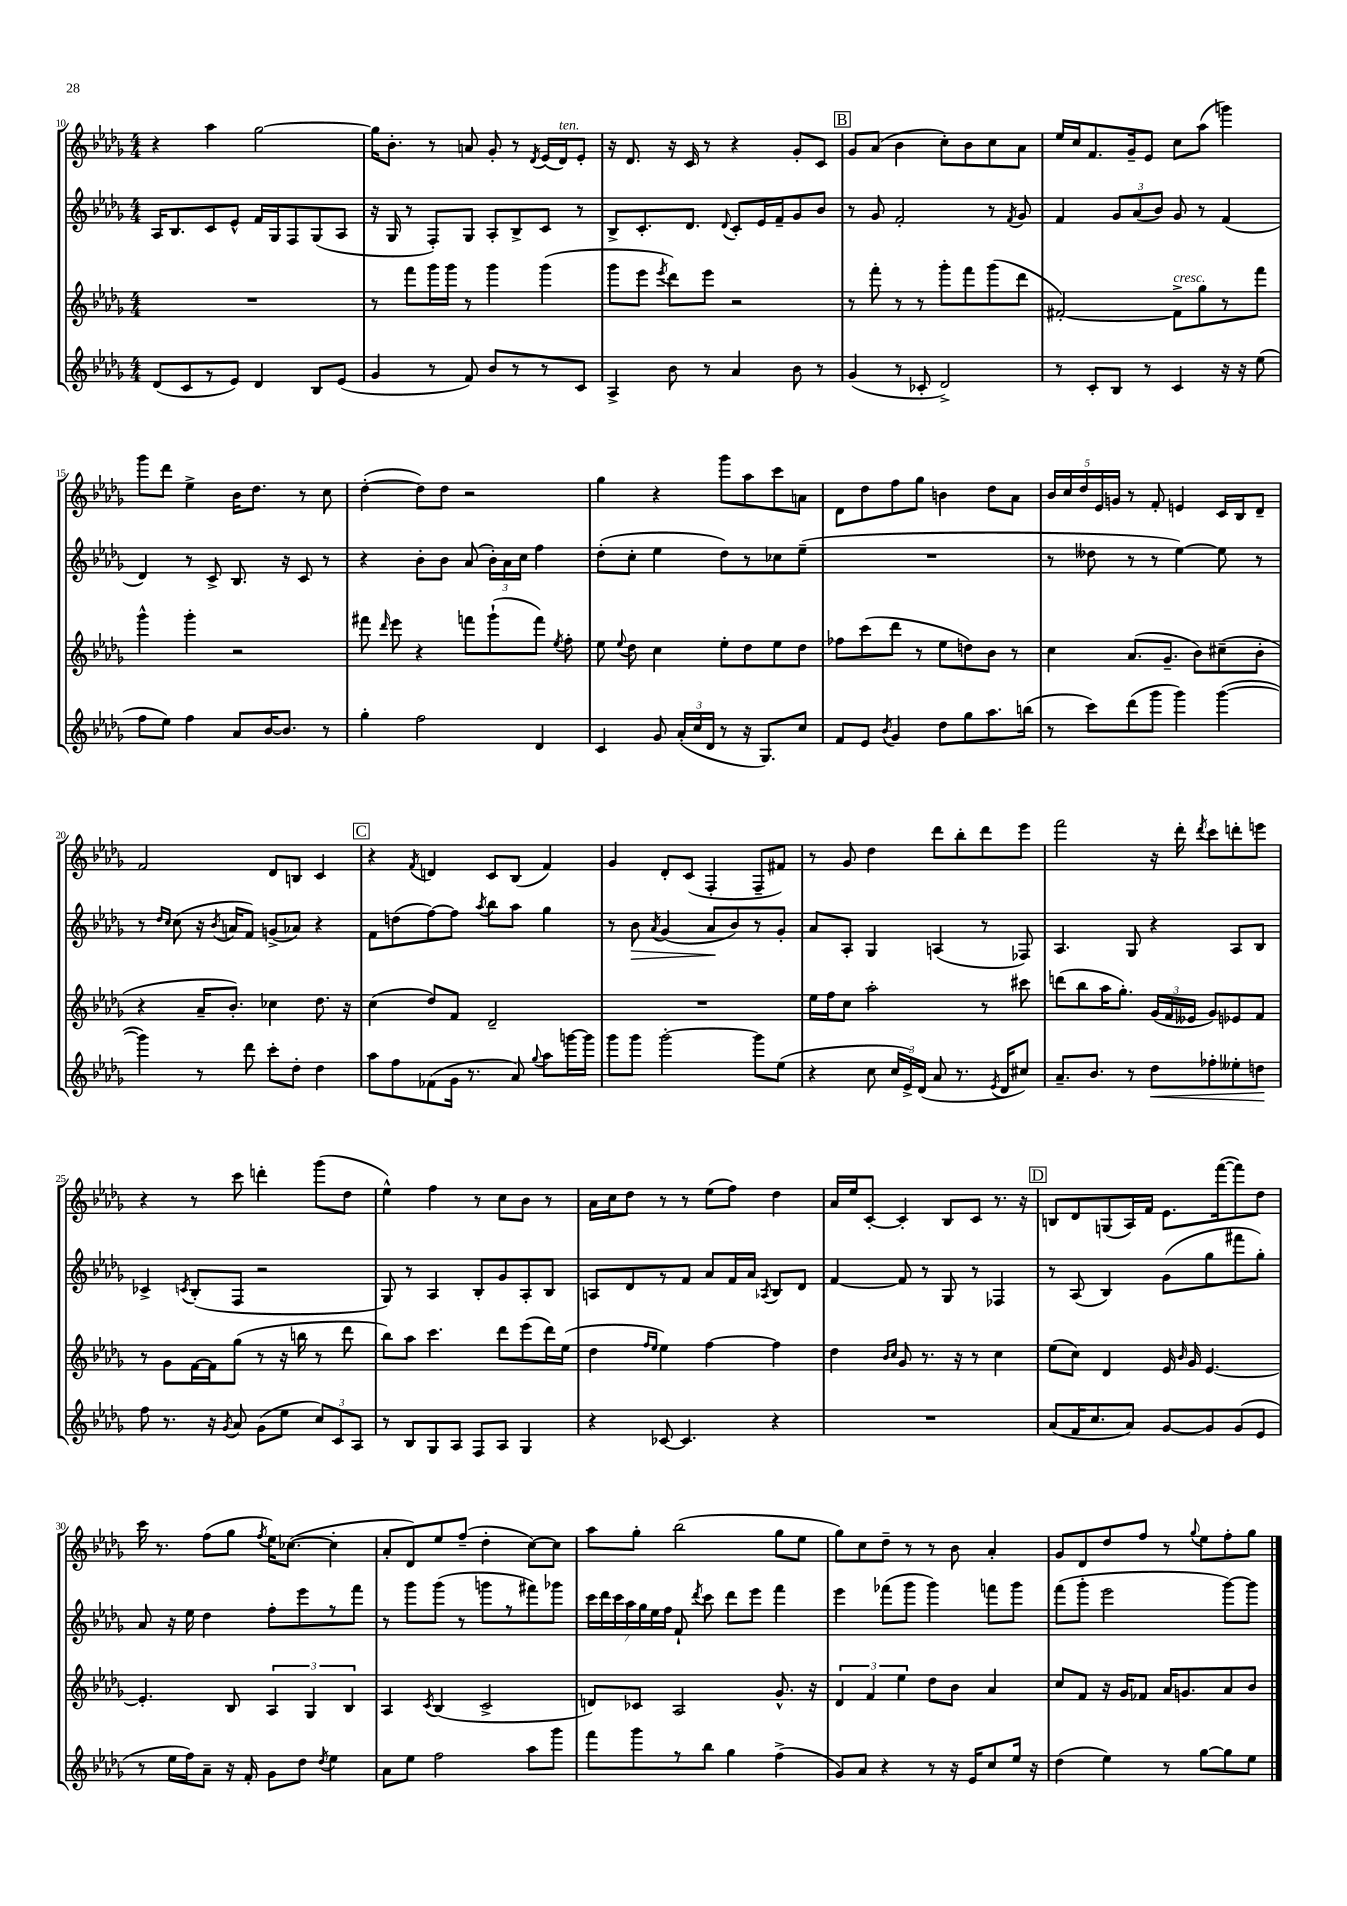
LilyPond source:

<<
\new StaffGroup <<
\new Staff = "s0" {
    \clef treble \key des \major \numericTimeSignature \time 4/4
    \autoBeamOff r4 aes''4 ges''2~ |
    ges''16[ bes'8.]-. r8 a'8 ges'8-. r8 \acciaccatura { des'8 } ees'16[( des'16^\markup { \italic "ten." }) ees'8]-. |
    r16 des'8. r16 c'16 r8 r4 ges'8[-. c'8] |
    \mark \markup { \box "B" } ges'8[ aes'8]( bes'4 c''8[-.) bes'8 c''8 aes'8] |
    ees''16[ c''16 f'8. ges'16-- ees'8] c''8[ aes''8]( g'''4) |
    ges'''8[ des'''8] ees''4-> bes'16[ des''8.] r8 c''8 |
    des''4~-.( des''8[) des''8] r2 |
    ges''4 r4 ges'''8[ aes''8 c'''8 a'8] |
    des'8[ des''8 f''8 ges''8] b'4 des''8[ aes'8] |
    \tuplet 5/4 { bes'16[ c''16 des''16 ees'16 g'16] } r8 f'8-. e'4 c'16[ bes16 des'8]-- |
    f'2 des'8[ b8] c'4 |
    \mark \markup { \box "C" } r4 \acciaccatura { f'8 } d'4 c'8[ bes8]( f'4) |
    ges'4 des'8[-. c'8]( f4-. f8[-- fis'8]) |
    r8 ges'8 des''4 des'''8[ bes''8-. des'''8 ees'''8] |
    f'''2 r16 des'''16-. \acciaccatura { des'''8 } c'''8[ d'''8-. e'''8] |
    r4 r8 c'''8 d'''4-. ges'''8[( des''8] |
    ees''4-^) f''4 r8 c''8[ bes'8] r8 |
    aes'16[ c''16 des''8] r8 r8 ees''8[( f''8]) des''4 |
    aes'16[ ees''16 c'8]~-. c'4-. bes8[ c'8] r8. r16 |
    \mark \markup { \box "D" } b8[ des'8 g8( aes16) f'16] ees'8.[ f'''16~( f'''8) des''8] |
    c'''16 r8. f''8[( ges''8] \acciaccatura { f''8 } ees''16[) ces''8.]~( ces''4-. |
    aes'8[-. des'8) ees''8 f''8]--( des''4-. c''8[~) c''8] |
    aes''8[ ges''8]-. bes''2( ges''8[ ees''8] |
    ges''8[) c''8 des''8]-- r8 r8 bes'8 aes'4-. |
    ges'8[ des'8 des''8 f''8] r8 \appoggiatura { ges''8 } ees''8[ f''8-. ges''8] \bar "|." |
}
\new Staff = "s1" {
    \clef treble \key des \major \numericTimeSignature \time 4/4
    \autoBeamOff aes16[ bes8. c'8 ees'8]-^ f'16[ ges16 f8 ges8( aes8] |
    r16 ges16 r8 f8[-.) ges8] aes8[-. bes8-> c'8] r8 |
    bes8[-> c'8.-. des'8.] \appoggiatura { des'8 } c'8[-. ees'16 f'16-- ges'8 bes'8] |
    \mark \markup { \box "B" } r8 ges'8 f'2-. r8 \acciaccatura { f'8 } ges'8 |
    f'4 \tuplet 3/2 { ges'8[ aes'8( bes'8]) } ges'8 r8 f'4( |
    des'4) r8 c'8-> bes8. r16 c'8 r8 |
    r4 bes'8[-. bes'8] aes'8( \tuplet 3/2 { bes'16[-.) aes'16 c''16] } f''4 |
    des''8[-.( c''8]-. ees''4 des''8[) r8 ces''8 ees''8]--( |
    R1 |
    r8 deses''8 r8 r8 ees''4~) ees''8 r8 |
    r8 \grace { des''16[ c''16] } c''8( r16 \acciaccatura { bes'8 } a'16[ f'8]) g'8[->( aes'8]) r4 |
    \mark \markup { \box "C" } f'8[ d''8( f''8~) f''8] \acciaccatura { aes''8 } bes''8[ aes''8] ges''4 |
    r8 bes'8\> \acciaccatura { aes'8 } ges'4( aes'8[\! bes'8) r8 ges'8]-. |
    aes'8[ aes8]-. ges4 a4( r8 fes8) |
    aes4. ges8 r4 aes8[ bes8] |
    ces'4-> \acciaccatura { c'8 } bes8[-.( f8] r2 |
    ges8) r8 aes4 bes8[-. ges'8 aes8-. bes8] |
    a8[ des'8 r8 f'8] aes'8[ f'16 aes'16] \acciaccatura { aes8 } bes8[ des'8] |
    f'4~ f'8 r8 ges8 r8 fes4 |
    \mark \markup { \box "D" } r8 aes8( bes4) ges'8[( ges''8 fis'''8 ges''8]-.) |
    aes'8 r16 ees''16 des''4 f''8[-. ees'''8 r8 f'''8] |
    r8 ges'''8[ ges'''8]( r8 g'''8[ r8 fis'''8) ges'''8] |
    \tuplet 7/4 { c'''16[ des'''16 c'''16 aes''16 ges''16 ees''16 f''16] } f'8-! \acciaccatura { des'''8 } c'''8 des'''8[ ees'''8] f'''4 |
    ees'''4 fes'''8[( ges'''8] ges'''4) f'''8[ ges'''8] |
    f'''8[( ges'''8]-. ees'''2 ges'''8[~) ges'''8] \bar "|." |
}
\new Staff = "s2" {
    \clef treble \key des \major \numericTimeSignature \time 4/4
    \autoBeamOff R1 |
    r8 f'''8[ ges'''16 ges'''16] r8 ges'''4 ges'''4( |
    ges'''8[ ees'''8] \acciaccatura { ees'''8 } des'''8[) ees'''8] r2 |
    \mark \markup { \box "B" } r8 f'''8-. r8 r8 ges'''8[-. f'''8 ges'''8( des'''8] |
    fis'2~-.) fis'8[->^\markup { \italic "cresc." } ges''8 r8 f'''8] |
    ges'''4-^ ges'''4-. r2 |
    fis'''8 \grace { des'''16 } ees'''8 r4 f'''8[ ges'''8-!( f'''8]) \acciaccatura { ees''8 } f''8-. |
    ees''8 \appoggiatura { ees''8 } des''8 c''4 ees''8[-. des''8 ees''8 des''8] |
    fes''8[ c'''8( des'''8] r8 ees''8[ d''8) bes'8] r8 |
    c''4 aes'8.[( ges'8.]-- bes'8[) cis''8--( bes'8]-. |
    r4 aes'16[-- bes'8.]-.) ces''4 des''8. r16 |
    \mark \markup { \box "C" } c''4( des''8[) f'8] des'2-- |
    R1 |
    ees''16[ f''16 c''8] aes''2-. r8 cis'''8 |
    d'''8[( bes''8 aes''16 ges''8.]-.) \tuplet 3/2 { ges'16[( f'16 eeses'16] } ges'8[) ees'8 f'8] |
    r8 ges'8[ f'16~ f'16 ges''8]( r8 r16 b''16 r8 des'''8 |
    bes''8[) aes''8] c'''4. des'''8[ ees'''8( des'''16) ees''16]( |
    des''4 \grace { f''16[ ees''16] } ees''4) f''4~ f''4 |
    des''4 \grace { bes'16[ c''16] } ges'8 r8. r16 r8 c''4 |
    \mark \markup { \box "D" } ees''8[( c''8]) des'4 ees'16 \grace { bes'16 } ges'16 ees'4.~ |
    ees'4.-. bes8 \tuplet 3/2 { aes4 ges4 bes4 } |
    aes4 \acciaccatura { c'8 } bes4( c'2-> |
    d'8[) ces'8] aes2 ges'8.-^ r16 |
    \tuplet 3/2 { des'4 f'4 ees''4 } des''8[ bes'8] aes'4 |
    c''8[ f'8] r16 ges'16[ fes'8] aes'16[ g'8. aes'8 bes'8] \bar "|." |
}
\new Staff = "s3" {
    \clef treble \key des \major \numericTimeSignature \time 4/4
    \autoBeamOff des'8[( c'8 r8 ees'8]) des'4 bes8[ ees'8]( |
    ges'4 r8 f'8) bes'8[ r8 r8 c'8] |
    aes4-> bes'8 r8 aes'4 bes'8 r8 |
    \mark \markup { \box "B" } ges'4( r8 ces'8-. des'2->) |
    r8 c'8[-. bes8] r8 c'4 r16 r16 ees''8( |
    f''8[ ees''8]) f''4 aes'8[ bes'16~ bes'8.] r8 |
    ges''4-. f''2 des'4 |
    c'4 ges'8 \tuplet 3/2 { aes'16[-.( c''16 des'16] } r8 r16 ges8.[) c''8] |
    f'8[ ees'8] \acciaccatura { bes'8 } ges'4 des''8[ ges''8 aes''8. b''16]( |
    r8 c'''8[) des'''8( ges'''8] ges'''4) ges'''4~( |
    ges'''4) r8 des'''8 c'''8[-. des''8]-. des''4 |
    \mark \markup { \box "C" } aes''8[ f''8 fes'8( ges'16] r8. aes'8) \appoggiatura { ges''8 } aes''8[ g'''16~ g'''16] |
    ges'''8[ ges'''8] ges'''2~-. ges'''8[ ees''8]( |
    r4 c''8 \tuplet 3/2 { c''16[ ees'16->) des'16]( } aes'8 r8. \acciaccatura { ees'8 } des'16[ cis''8]) |
    aes'8.[-- bes'8.] r8 des''8[\< fes''8-. eeses''8-. d''8]\! |
    f''8 r8. r16 \acciaccatura { ges'8 } aes'8 ges'8[( ees''8] \tuplet 3/2 { c''8[) c'8 aes8] } |
    r8 bes8[ ges8 aes8] f8[ aes8] ges4 |
    r4 ces'8~ ces'4. r4 |
    R1 |
    \mark \markup { \box "D" } aes'8[( f'16 c''8. aes'8]) ges'8[~ ges'8 ges'8( ees'8] |
    r8 ees''16[ f''16) aes'8]-- r16 f'16-. ges'8[ des''8] \acciaccatura { des''8 } ees''4 |
    aes'8[ ees''8] f''2 aes''8[ ges'''8] |
    f'''8[ ges'''8 r8 bes''8] ges''4 f''4->( |
    ges'8[) aes'8] r4 r8 r16 ees'16[ c''8 ees''16] r16 |
    des''4( ees''4) r8 ges''8[~ ges''8 ees''8] \bar "|." |
}
>>
>>
\layout { \context { \Score currentBarNumber = #10 } }
